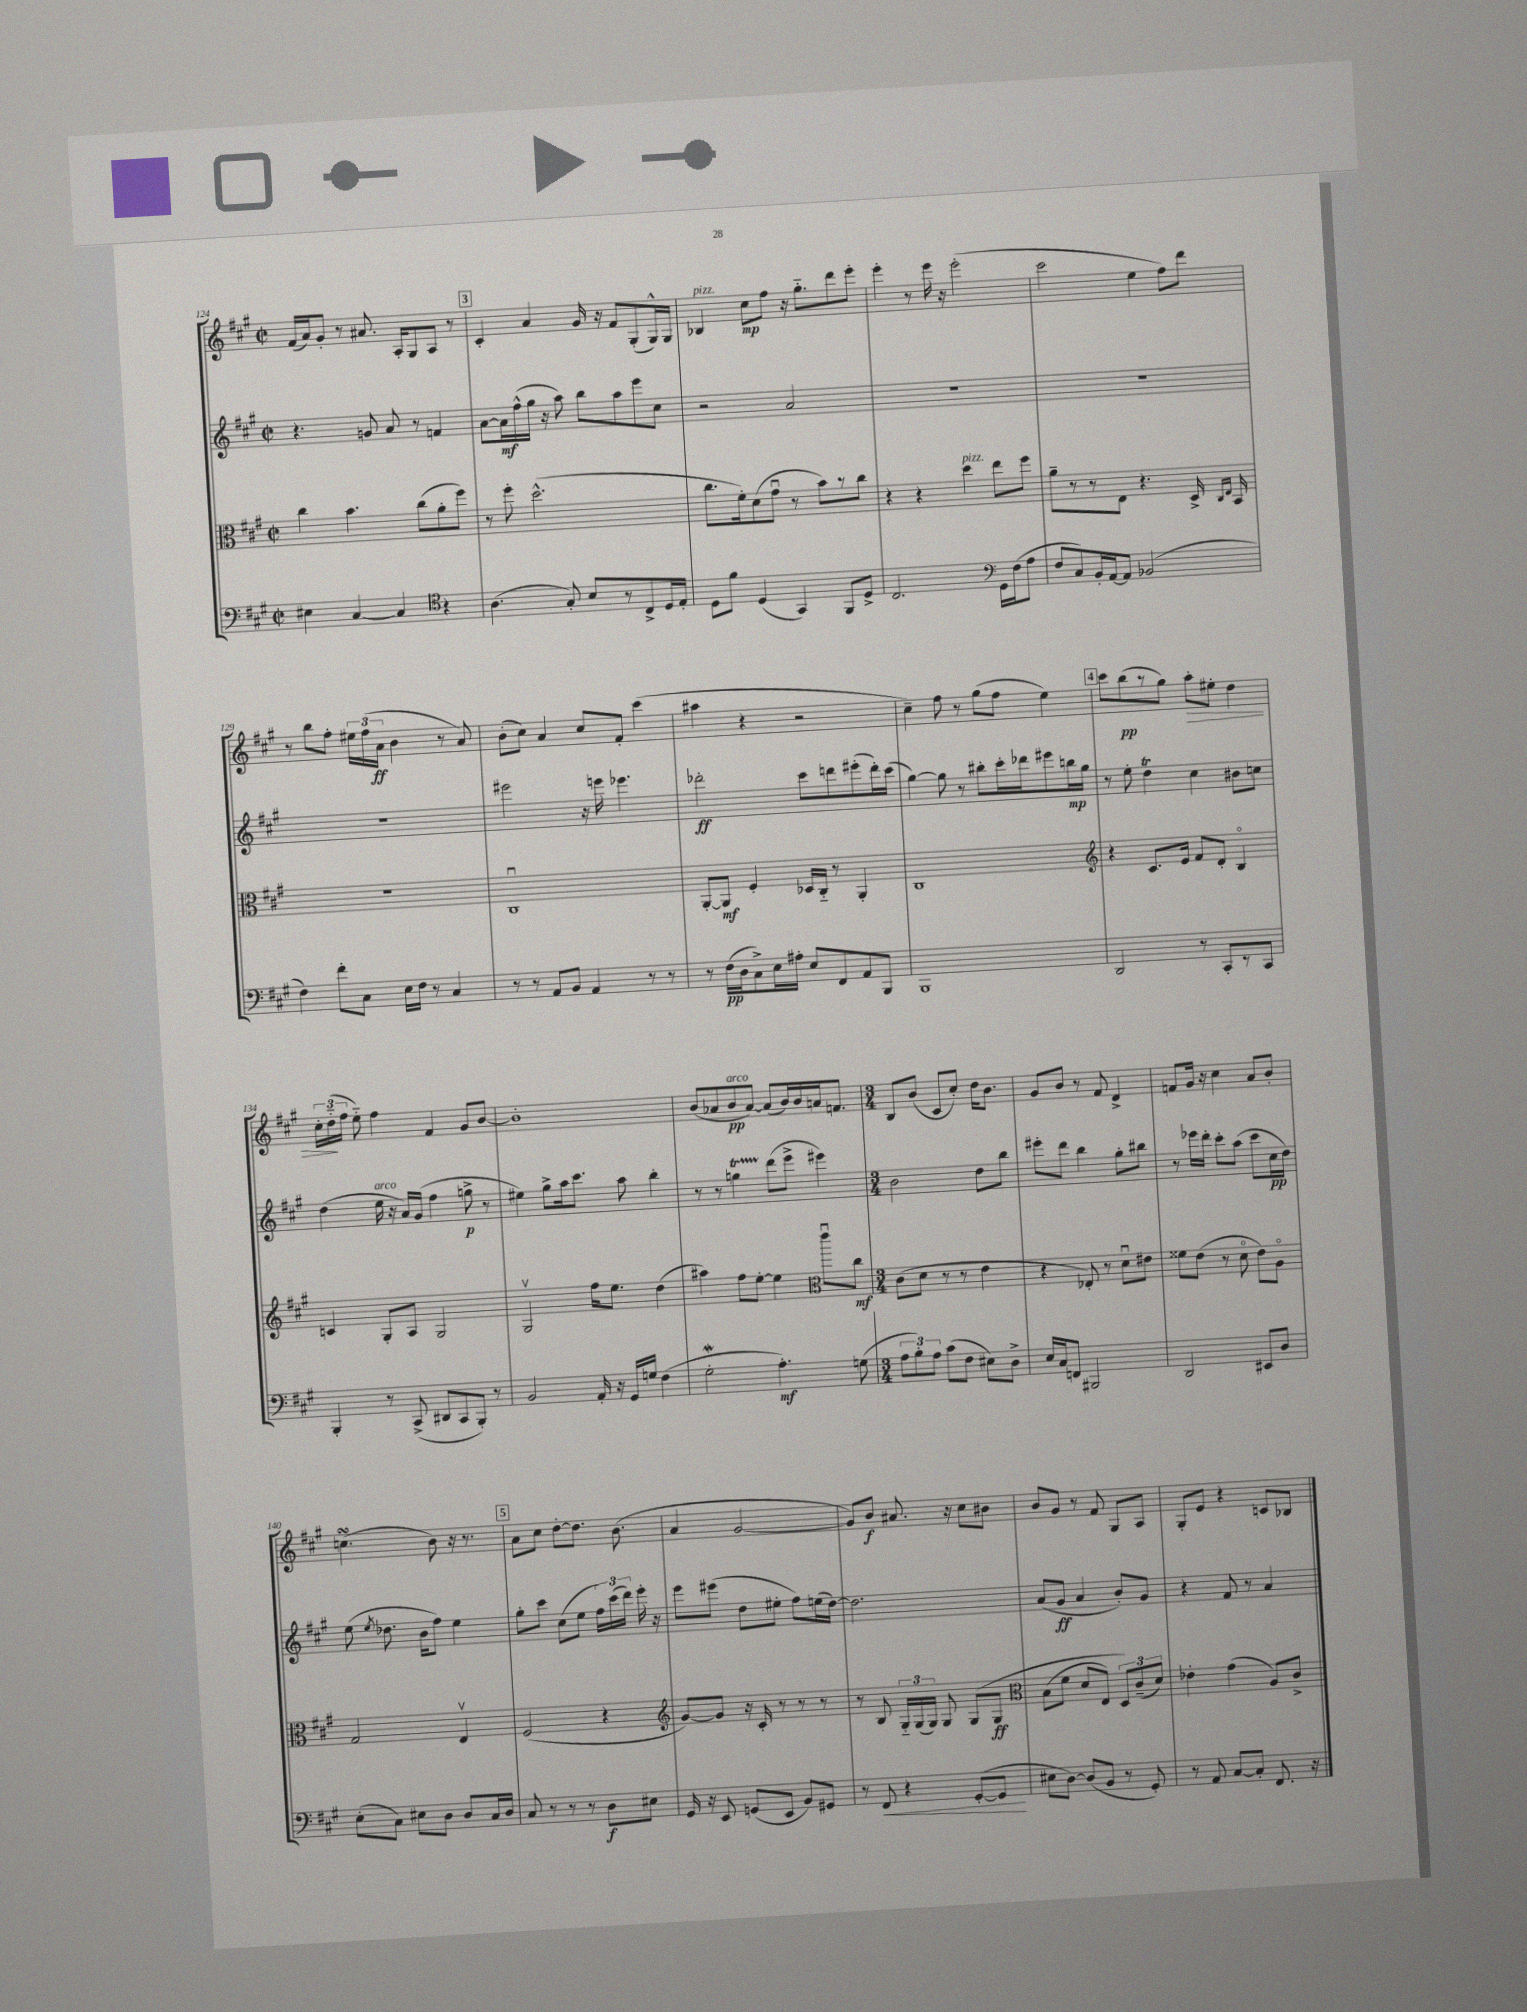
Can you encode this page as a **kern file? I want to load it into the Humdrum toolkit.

**kern	**dynam	**kern	**dynam	**kern	**dynam	**kern	**dynam
*part4	*part4	*part3	*part3	*part2	*part2	*part1	*part1
*staff4	*staff4	*staff3	*staff3	*staff2	*staff2	*staff1	*staff1
*clefF4	*	*clefC3	*	*clefG2	*	*clefG2	*
*k[f#c#g#]	*	*k[f#c#g#]	*	*k[f#c#g#]	*	*k[f#c#g#]	*
*M2/2	*	*M2/2	*	*M2/2	*	*M2/2	*
*met(c|)	*	*met(c|)	*	*met(c|)	*	*met(c|)	*
=124	=124	=124	=124	=124	=124	=124	=124
4E#X\	.	4cc#\	.	4.r	.	(16f#/LL	.
.	.	.	.	.	.	16a/J)	.
.	.	.	.	.	.	8g#'/J	.
[4C#/	.	4.b\	.	.	.	8r	.
.	.	.	.	8gn/	.	8.a#X/	.
4C#/]	.	.	.	8a/	.	.	.
.	.	.	.	.	.	16A'/KL	.
.	.	(8cc#\L	.	8r	.	8G#/	.
4r	.	8a'\	.	4fn/	.	8A/J	.
.	.	8ff#\J)	.	.	.	8r	.
!!LO:REH:place=s1:t=3
=125	=125	=125	=125	=125	=125	=125	=125
*clefC4	*	*	*	*	*	*	*
(4.A\	.	8r	.	[8a\L	.	4c#'/	.
.	.	8ff#'\	.	16a\L]	mf	.	.
.	.	.	.	(16ff#^^\	.	.	.
.	.	(2.dd^^\	.	16gg#\JJ	.	4a/	.
.	.	.	.	16r	.	.	.
8G#'/)	.	.	.	8aa\)	.	.	.
8B/L	.	.	.	8bb\L	.	16g#/	.
.	.	.	.	.	.	16r	.
8r	.	.	.	8aa\	.	8f#/L	.
8C#^/	.	.	.	8eee\	.	(8G#'/	.
16D/L	.	.	.	8cc#\J	.	16G#^^/L)	.
16E'/JJ	.	.	.	.	.	16G#/JJ	.
=126	=126	=126	=126	=126	=126	=126	=126
!	!	!	!	!	!	!LO:TX:a:i:t=pizz.	!
8D\L	.	8.cc#\L	.	2r	.	4B-X/	.
8f#\J	.	.	.	.	.	.	.
.	.	16f#'\k)	.	.	.	.	.
(4D/	.	(8d\	.	.	.	8cc#\L	mp
.	.	8g#u\J	.	.	.	8ff#\J	.
4GG#/)	.	8r	.	2a/	.	16r	.
.	.	.	.	.	.	8.gg#\L	.
.	.	8b\L)	.	.	.	.	.
8FF#/L	.	8r	.	.	.	8ddd\	.
8D^/J	.	8cc#\J	.	.	.	8eee'\J	.
=127	=127	=127	=127	=127	=127	=127	=127
2.C#/	.	4r	.	1r	.	4eee'\	.
.	.	4r	.	.	.	8r	.
.	.	.	.	.	.	16eee\	.
.	.	.	.	.	.	16r	.
!	!	!LO:TX:a:i:t=pizz.	!	!	!	!	!
.	.	4dd\	.	.	.	(2eee'\	.
*clefF4	*	*	*	*	*	*	*
16GG#\LL	.	8ee\L	.	.	.	.	.
(16F#\J	.	.	.	.	.	.	.
8A\J	.	8ff#\J	.	.	.	.	.
=128	=128	=128	=128	=128	=128	=128	=128
8F#/L	.	8a~\L	.	1r	.	2ccc#\	.
8C#/)	.	8r	.	.	.	.	.
16BB'/L	.	8r	.	.	.	.	.
[16AA/J	.	.	.	.	.	.	.
8AA/J]	.	8E\J	.	.	.	.	.
(2BB-X/	.	4.r	.	.	.	4ee\	.
.	.	.	.	.	.	8ff#\L)	.
.	.	16D^/	.	.	.	8ddd\J	.
.	.	16qqC#/LL	.	.	.	.	.
.	.	16qqE/JJ	.	.	.	.	.
.	.	16BB/	.	.	.	.	.
!!LO:LB:g=z
=129	=129	=129	=129	=129	=129	=129	=129
4F#\)	.	1r	.	1r	.	8r	.
.	.	.	.	.	.	8bb\L	.
8f#'\L	.	.	.	.	.	8ff#'\J	.
8C#\J	.	.	.	.	.	24ee#X\LL	.
.	.	.	.	.	.	(24ff#\	.
.	.	.	.	.	.	24a\JJ	ff
16E\LL	.	.	.	.	.	4b\	.
16F#\JJ	.	.	.	.	.	.	.
8r	.	.	.	.	.	.	.
4C#/	.	.	.	.	.	8r	.
.	.	.	.	.	.	8a/)	.
=130	=130	=130	=130	=130	=130	=130	=130
8r	.	1C#u	.	2eee#X\	.	(8b'\L	.
8r	.	.	.	.	.	8cc#\J)	.
8AA/L	.	.	.	.	.	4a/	.
8BB/J	.	.	.	.	.	.	.
4AA/	.	.	.	16r	.	8cc#/L	.
.	.	.	.	16eeen\	.	.	.
.	.	.	.	4.eee-X\	.	8f#'/J	.
8r	.	.	.	.	.	(4ccc#\	.
8r	.	.	.	.	.	.	.
=131	=131	=131	=131	=131	=131	=131	=131
8r	.	[8AA'/L	.	2ddd-X'\	ff	4aa#X\	.
(16F#\LL	pp	8AA/J]	mf	.	.	.	.
16D\J	.	.	.	.	.	.	.
8C#^\)	.	4F#'/	.	.	.	4r	.
16E\L	.	.	.	.	.	.	.
16A#X'\JJ	.	.	.	.	.	.	.
8E/L	.	16D-X/LL	.	8ccc#\L	.	2r	.
.	.	16C#/JJ	.	.	.	.	.
8FF#/	.	8r	.	8dddn\	.	.	.
8AA/	.	4AA'/	.	(8eee#X'\	.	.	.
8BBB/J	.	.	.	16ddd'\L)	.	.	.
.	.	.	.	(16ccc#\JJ	.	.	.
=132	=132	=132	=132	=132	=132	=132	=132
1BBB	.	1C#	.	[4gg#\)	.	4cc#~\)	.
.	.	.	.	8gg#\]	.	8ff#\	.
.	.	.	.	8r	.	8r	.
.	.	.	.	8bb#X'\L	.	(8gg#\L	.
.	.	.	.	16ccc#'\L	.	8ff#\J	.
.	.	.	.	16ddd-X\J	.	.	.
.	.	.	.	8eee#X\	.	4ee\)	.
.	.	.	.	16bbn\L	mp	.	.
.	.	.	.	16gg#\JJ	.	.	.
!!LO:REH:place=s1:t=4
=133	=133	=133	=133	=133	=133	=133	=133
*	*	*clefG2	*	*	*	*	*
2DD/	.	4r	.	8r	.	8ccc#\L	.
.	.	.	.	8ee'\	.	(8bb\	pp
.	.	8.c#/L	.	4ddT\	.	8r	.
.	.	.	.	.	.	8gg#\J)	.
.	.	16e/Jk	.	.	.	.	.
!	!	!	!	!	!	!	!LO:HP:b
8r	.	8f#/L	.	4cc#\	.	8aa'\L	>
8CC#'/L	.	8d'/J	.	.	.	8ee#X'\J	.
8r	.	4B/	.	8b#X\L	.	4dd\	.
8CC#/J	.	.	.	8ccn\J	.	.	.
!!LO:LB:g=z
=134	=134	=134	=134	=134	=134	=134	=134
4BBB'/	.	4cn/	.	(4dd\	.	24cc#'\LL	.
.	.	.	.	.	.	(24dd\	.
.	.	.	.	.	.	24ff#\JJ	]
.	.	.	.	.	.	8ee\)	.
!	!	!	!	!LO:TX:a:i:t=arco	!	!	!
8r	.	8G#'/L	.	16ee\	.	4ff#\	.
.	.	.	.	16r	.	.	.
(8CC#^/	.	8A/J	.	16a/LL)	.	.	.
.	.	.	.	(16g#/JJ	.	.	.
8DD#X/L	.	2G#/	.	4ff#\	.	4f#/	.
8CC#/	.	.	.	.	.	.	.
8BBB'/J)	.	.	.	8ggn^\	p	8g#/L	.
8r	.	.	.	8r	.	[8b/J	.
=135	=135	=135	=135	=135	=135	=135	=135
2BB/	.	2G#v/	.	4ee#X\)	.	1b']	.
.	.	.	.	8gg#^\L	.	.	.
.	.	.	.	16aa\k	.	.	.
.	.	.	.	8.ccc#\J	.	.	.
16AA'/	.	16ff#\KL	.	.	.	.	.
16r	.	8.ee\J	.	.	.	.	.
16GG#/LL	.	.	.	8aa\	.	.	.
16Gn/JJ	.	.	.	.	.	.	.
(4F#\	.	(4dd\	.	4bb'\	.	.	.
=136	=136	=136	=136	=136	=136	=136	=136
2G#W'\	.	4aa#X\)	.	8r	.	(8b/L	.
.	.	.	.	8r	.	8a-X/	.
!	!	!	!	!	!	!LO:TX:a:i:t=arco	!
.	.	8ff#\L	.	4ggnT\	.	8b/	pp
.	.	[8ee'\J	.	.	.	[8a-/J)	.
4.A'\)	mf	4ee\]	.	(8ddd\L	.	(8a-/L]	.
.	.	.	.	8eee^\J	.	16b/L)	.
.	.	.	.	.	.	16b/	.
.	.	8eeeu\L	.	4eee#X\)	.	16an/J	.
.	.	.	.	.	.	8.fn/J	.
(8Gn\	.	8cc#\J	mf	.	.	.	.
=137	=137	=137	=137	=137	=137	=137	=137
*	*	*clefC3	*	*	*	*	*
*M3/4	*	*M3/4	*	*M3/4	*	*M3/4	*
12A\L	.	(8c#\L	.	2b\	.	8B/L	.
12B'\)	.	.	.	.	.	.	.
.	.	8d\J	.	.	.	(8b/J	.
12A\J	.	.	.	.	.	.	.
(8c#\L	.	8r	.	.	.	8c#/L	.
8F#\J	.	8r	.	.	.	8cc#'/J)	.
8E#X\L)	.	4e\	.	8dd\L	.	16dd\KL	.
.	.	.	.	.	.	8.b\J	.
8D^\J	.	.	.	8bb\J	.	.	.
=138	=138	=138	=138	=138	=138	=138	=138
16E/LL	.	4r	.	8eee#X'\L	.	8g#/L	.
16C#/J	.	.	.	.	.	.	.
8FFn/J	.	.	.	8ddd\J	.	8b/J	.
2BBB#X/	.	8E-X'/)	.	4bb\	.	8r	.
.	.	8r	.	.	.	8f#/	.
.	.	8du\L	.	8gg#'\L	.	4d^/	.
.	.	8e#X\J	.	8bb#X\J	.	.	.
=139	=139	=139	=139	=139	=139	=139	=139
2DD/	.	8f##X\L	.	8r	.	8fn/L	.
.	.	(8e\J	.	16eee-X\LL	.	16g#/Jk	.
.	.	.	.	16ddd'\JJ	.	16r	.
.	.	8r	.	8ccc#'\L	.	4cc#\	.
.	.	8d\	.	(8aa\J	.	.	.
8EE#X/L	.	8e\L)	.	8ccc#\L	.	8a/L	.
8D/J	.	8A\J	.	16cc#\L	pp	8b'/J	.
.	.	.	.	16dd\JJ)	.	.	.
!!LO:LB:g=z
=140	=140	=140	=140	=140	=140	=140	=140
(8E'\L	.	2G#/	.	(8ee\	.	(4.ccnsSSs\	.
.	.	.	.	8qee/	.	.	.
8C#\J)	.	.	.	8.dd-X\	.	.	.
8E#X\L	.	.	.	.	.	.	.
.	.	.	.	16b\KL	.	.	.
8D\J	.	.	.	8ff#\J)	.	8b\)	.
8D/L	.	4Ev/	.	4ee\	.	16r	.
.	.	.	.	.	.	8.r	.
16C#/L	.	.	.	.	.	.	.
16D/JJ	.	.	.	.	.	.	.
!!LO:REH:place=s1:t=5
=141	=141	=141	=141	=141	=141	=141	=141
8C#/	.	(2F#/	.	8gg#'\L	.	8a\L	.
8r	.	.	.	8ccc#\J	.	8cc#\J	.
8r	.	.	.	(8cc#\L	.	[8dd'\L	.
8r	.	.	.	8ee\J	.	8.dd\J]	.
8D\L	f	4r	.	24ff#\LL)	.	.	.
.	.	.	.	(24ccc#\	.	.	.
.	.	.	.	.	.	(8.b\	.
.	.	.	.	24ddd\JJ)	.	.	.
8E#X\J	.	.	.	16eee'\	.	.	.
.	.	.	.	16r	.	.	.
=142	=142	=142	=142	=142	=142	=142	=142
*	*	*clefG2	*	*	*	*	*
16GG#/	.	[8g#/L)	.	8eee\L	.	4a/	.
16r	.	.	.	.	.	.	.
8EE/	.	8g#/J]	.	(8eee#X\J	.	.	.
(8GGn/L	.	16r	.	8dd\L	.	[2g#/	.
.	.	16c#'/	.	.	.	.	.
8EE/J	.	8r	.	8ee#X'\J	.	.	.
8BB/L)	.	8r	.	8ff#\L)	.	.	.
8GG#X/J	.	8r	.	(16een\L	.	.	.
.	.	.	.	[16dd\JJ)	.	.	.
=143	=143	=143	=143	=143	=143	=143	=143
8r	.	8r	.	2.dd\]	.	8g#/L])	.
!	!LO:HP:b	!	!	!	!	!	!
8FF#/	<	8B/	.	.	.	8b/J	f
4r	.	24G#/LL	.	.	.	8.a#X/	.
.	.	(24G#/	.	.	.	.	.
.	.	24G#/JJ)	.	.	.	.	.
.	.	8G#/	.	.	.	.	.
.	.	.	.	.	.	16r	.
([8GG#'/L	.	(8G#/L	.	.	.	8cc#\L	.
8GG#/J]	.	8G#/J	ff	.	.	8b#X\J	.
.	[	.	.	.	.	.	.
=144	=144	=144	=144	=144	=144	=144	=144
*	*	*clefC3	*	*	*	*	*
8E#X\L	.	(8B\L	.	(8a/L	.	8b/L	.
[8D\J)	.	8f#\J	.	8g#/J	ff	8g#/J	.
(8D/L]	.	8d/L	.	4a/	.	8r	.
8BB/J	.	8E/J)	.	.	.	8f#/	.
8r	.	12D/L)	.	8b'/L)	.	8G#/L	.
.	.	(12c#~/	.	.	.	.	.
8GG#'/)	.	.	.	8g#/J	.	8A/J	.
.	.	12d/J)	.	.	.	.	.
=145	=145	=145	=145	=145	=145	=145	=145
8r	.	4e-X'\	.	4r	.	8G#'/L	.
8AA/	.	.	.	.	.	8e/J	.
[8C#/L	.	(4g#\	.	8f#/	.	4r	.
8C#'/J]	.	.	.	8r	.	.	.
8.FF#/	.	8A/L)	.	4a/	.	8cn/L	.
.	.	8c#^/J	.	.	.	8B-X/J	.
16r	.	.	.	.	.	.	.
==	==	==	==	==	==	==	==
*-	*-	*-	*-	*-	*-	*-	*-
